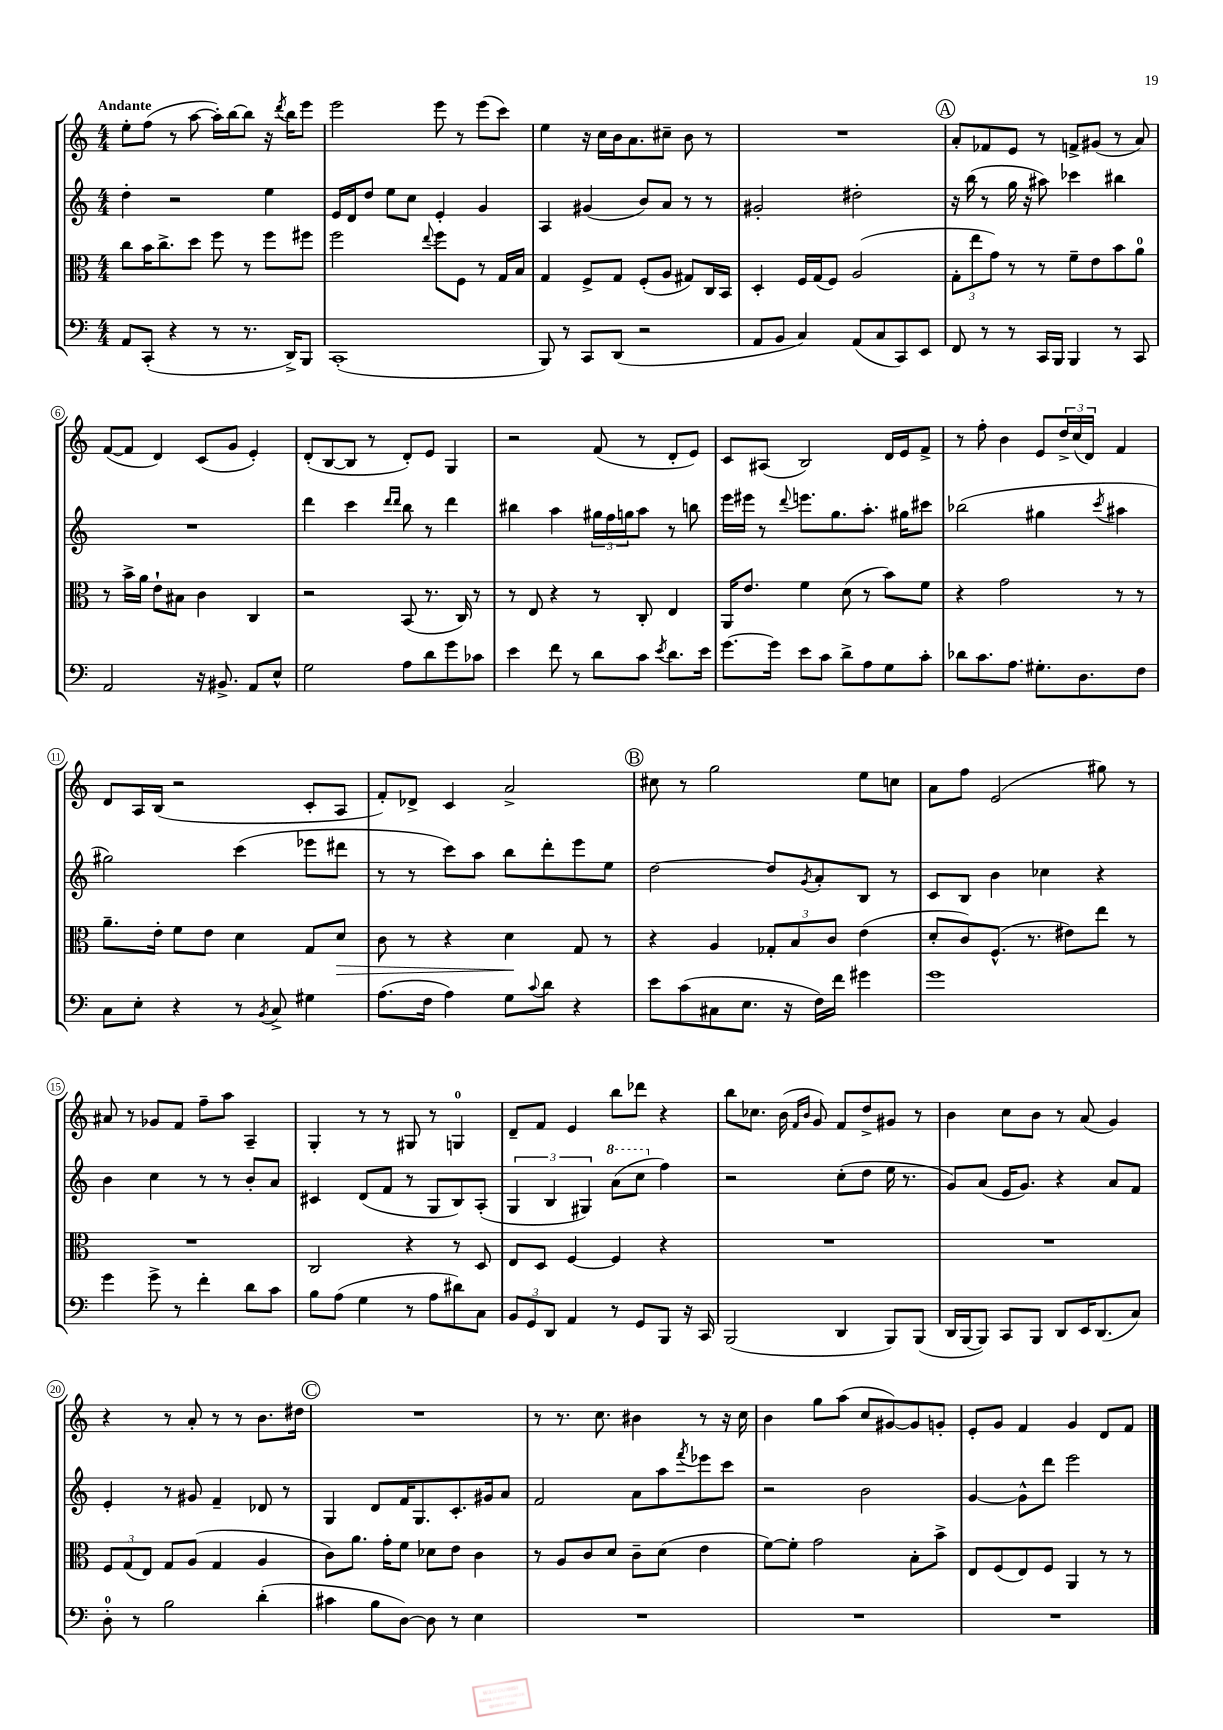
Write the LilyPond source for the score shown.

<<
\new StaffGroup <<
\new Staff = "s0" {
    \clef treble \key c \major \numericTimeSignature \time 4/4 \tempo "Andante"
    e''8-. f''8( r8 a''8~ a''16-.) b''16~ b''8 r16 \acciaccatura { d'''8 } b''16 e'''8 |
    e'''2 e'''8 r8 e'''8( c'''8) |
    e''4 r16 c''16 b'16 a'8. cis''8-- b'8 r8 |
    R1 |
    \mark \markup { \circle "A" } a'8-. fes'8 e'8 r8 f'8-> gis'8( r8 a'8) |
    f'8~( f'8 d'4) c'8( g'8 e'4-.) |
    d'8-.( b8~ b8 r8 d'8-.) e'8 g4 |
    r2 f'8( r8 d'8-. e'8) |
    c'8 ais8( b2) d'16 e'16 f'8-> |
    r8 f''8-. b'4 e'8 \tuplet 3/2 { d''16-> c''16( d'16) } f'4 |
    d'8 a16 b16( r2 c'8-. a8 |
    f'8-.) des'8-> c'4 a'2-> |
    \mark \markup { \circle "B" } cis''8 r8 g''2 e''8 c''8 |
    a'8 f''8 e'2( gis''8) r8 |
    ais'8 r8 ges'8 f'8 f''8-- a''8 a4-- |
    g4-. r8 r8 gis8 r8 g4-0 |
    d'8-- f'8 e'4 b''8 des'''8 r4 |
    b''8 ces''8. b'16( \grace { f'16 b'16 } g'8) f'8 d''8-> gis'8 r8 |
    b'4 c''8 b'8 r8 a'8( g'4) |
    r4 r8 a'8-. r8 r8 b'8. dis''16 |
    \mark \markup { \circle "C" } R1 |
    r8 r8. c''8. bis'4 r8 r16 c''16 |
    b'4 g''8 a''8( c''8 gis'8~) gis'8 g'8-. |
    e'8-. g'8 f'4 g'4 d'8 f'8 \bar "|." |
}
\new Staff = "s1" {
    \clef treble \key c \major \numericTimeSignature \time 4/4
    d''4-. r2 e''4 |
    e'16 d'16 d''8 e''8 c''8 e'4-. g'4 |
    a4 gis'4( b'8) a'8 r8 r8 |
    gis'2-. dis''2-. |
    \mark \markup { \circle "A" } r16 b''16( r8 g''16 r16 ais''8) ces'''4 bis''4 |
    R1 |
    d'''4 c'''4 \grace { d'''16 d'''16 } b''8 r8 d'''4 |
    bis''4 a''4 \tuplet 3/2 { gis''16 f''16 g''16 } a''8 r8 b''8 |
    e'''16 eis'''16 r8 \appoggiatura { d'''8 } e'''8. g''8. a''8.-. gis''16 cis'''8 |
    bes''2( gis''4 \acciaccatura { c'''8 } ais''4 |
    gis''2) c'''4( ees'''8 dis'''8 |
    r8 r8 c'''8) a''8 b''8 d'''8-. e'''8 e''8 |
    \mark \markup { \circle "B" } d''2~ d''8 \acciaccatura { g'8 } a'8-. b8 r8 |
    c'8 b8 b'4 ces''4 r4 |
    b'4 c''4 r8 r8 b'8-. a'8 |
    cis'4 d'8( f'8 r8 g8 b8) a8-.( |
    \tuplet 3/2 { g4 b4 gis4) } \ottava #1 a''8( c'''8 \ottava #0 f''4) |
    r2 c''8-.( d''8 e''16 r8. |
    g'8) a'8( e'16 g'8.) r4 a'8 f'8 |
    e'4-. r8 gis'8 f'4-- des'8 r8 |
    \mark \markup { \circle "C" } g4 d'8 f'16 g8. c'8.-. gis'16 a'8 |
    f'2 a'8 a''8 \acciaccatura { f'''8 } ees'''8 c'''8 |
    r2 b'2 |
    g'4~ g'8-^ d'''8 e'''2 \bar "|." |
}
\new Staff = "s2" {
    \clef alto \key c \major \numericTimeSignature \time 4/4
    c''8 b'16 c''8.-> d''8 f''8 r8 f''8 fis''8 |
    f''2 \appoggiatura { e''8 } f''8 f8 r8 g16 b16 |
    g4 f8-> g8 f8-.( a8 gis8) c16 b,16 |
    d4-. f16 g16( f8) a2( |
    \mark \markup { \circle "A" } \tuplet 3/2 { g8-. e''8 g'8) } r8 r8 f'8-- e'8 b'8 a'8-0 |
    r8 b'16-> a'16 e'8-! bis8 c'4 c4 |
    r2 b,8( r8. c16) r8 |
    r8 e8 r4 r8 c8-. e4 |
    a,16 e'8. f'4 d'8( r8 b'8) f'8 |
    r4 g'2 r8 r8 |
    a'8.-- e'16-. f'8 e'8 d'4 g8 d'8\> |
    c'8 r8 r4 d'4\! g8 r8 |
    \mark \markup { \circle "B" } r4 a4 \tuplet 3/2 { ges8-. b8 c'8 } e'4( |
    d'8-. c'8) f8.-^( r8. eis'8) e''8 r8 |
    R1 |
    c2 r4 r8 d8 |
    e8 d8 f4~ f4 r4 |
    R1 |
    R1 |
    \tuplet 3/2 { f8 g8( e8) } g8 a8( g4 a4 |
    \mark \markup { \circle "C" } c'8) a'8. g'16-. f'8 des'8 e'8 c'4 |
    r8 a8 c'8 d'8 c'8-- d'8( e'4 |
    f'8~) f'8-. g'2 b8-. b'8-> |
    e8 f8( e8) f8 a,4 r8 r8 \bar "|." |
}
\new Staff = "s3" {
    \clef bass \key c \major \numericTimeSignature \time 4/4
    a,8 c,8-.( r4 r8 r8. d,16->) b,,8 |
    c,1-.( |
    b,,8) r8 c,8 d,8( r2 |
    a,8 b,8 c4) a,8( c8 c,8) e,8 |
    \mark \markup { \circle "A" } f,8 r8 r8 c,16 b,,16 b,,4 r8 c,8 |
    a,2 r16 bis,8.-> a,8 e8-^ |
    g2 a8 d'8 g'8 ces'8 |
    e'4 f'8 r8 d'8 c'8 \acciaccatura { e'8 } d'8. e'16 |
    g'8.~ g'16 e'8 c'8 d'8-> a8 g8 c'8-. |
    des'8 c'8. a8. gis8.-. d8. f8 |
    c8 e8-. r4 r8 \acciaccatura { b,8 } c8-> gis4 |
    a8.( f16 a4) g8 \appoggiatura { c'8 } d'8 r4 |
    \mark \markup { \circle "B" } e'8 c'8( cis8 e8. r16 f16) f'16 gis'4 |
    g'1 |
    g'4 g'8-> r8 f'4-. d'8 c'8 |
    b8 a8( g4 r8 a8 dis'8) c8 |
    \tuplet 3/2 { b,8 g,8 d,8 } a,4 r8 g,8 b,,8 r16 c,16 |
    b,,2( d,4 b,,8) b,,8( |
    d,16 b,,16~ b,,8) c,8 b,,8 d,8 e,16 d,8.( c8) |
    d8-0-. r8 b2 d'4-.( |
    \mark \markup { \circle "C" } cis'4 b8 d8~) d8 r8 e4 |
    R1 |
    R1 |
    R1 \bar "|." |
}
>>
>>
\layout { \context { \Score \override BarNumber.stencil = #(make-stencil-circler 0.1 0.3 ly:text-interface::print) } }
